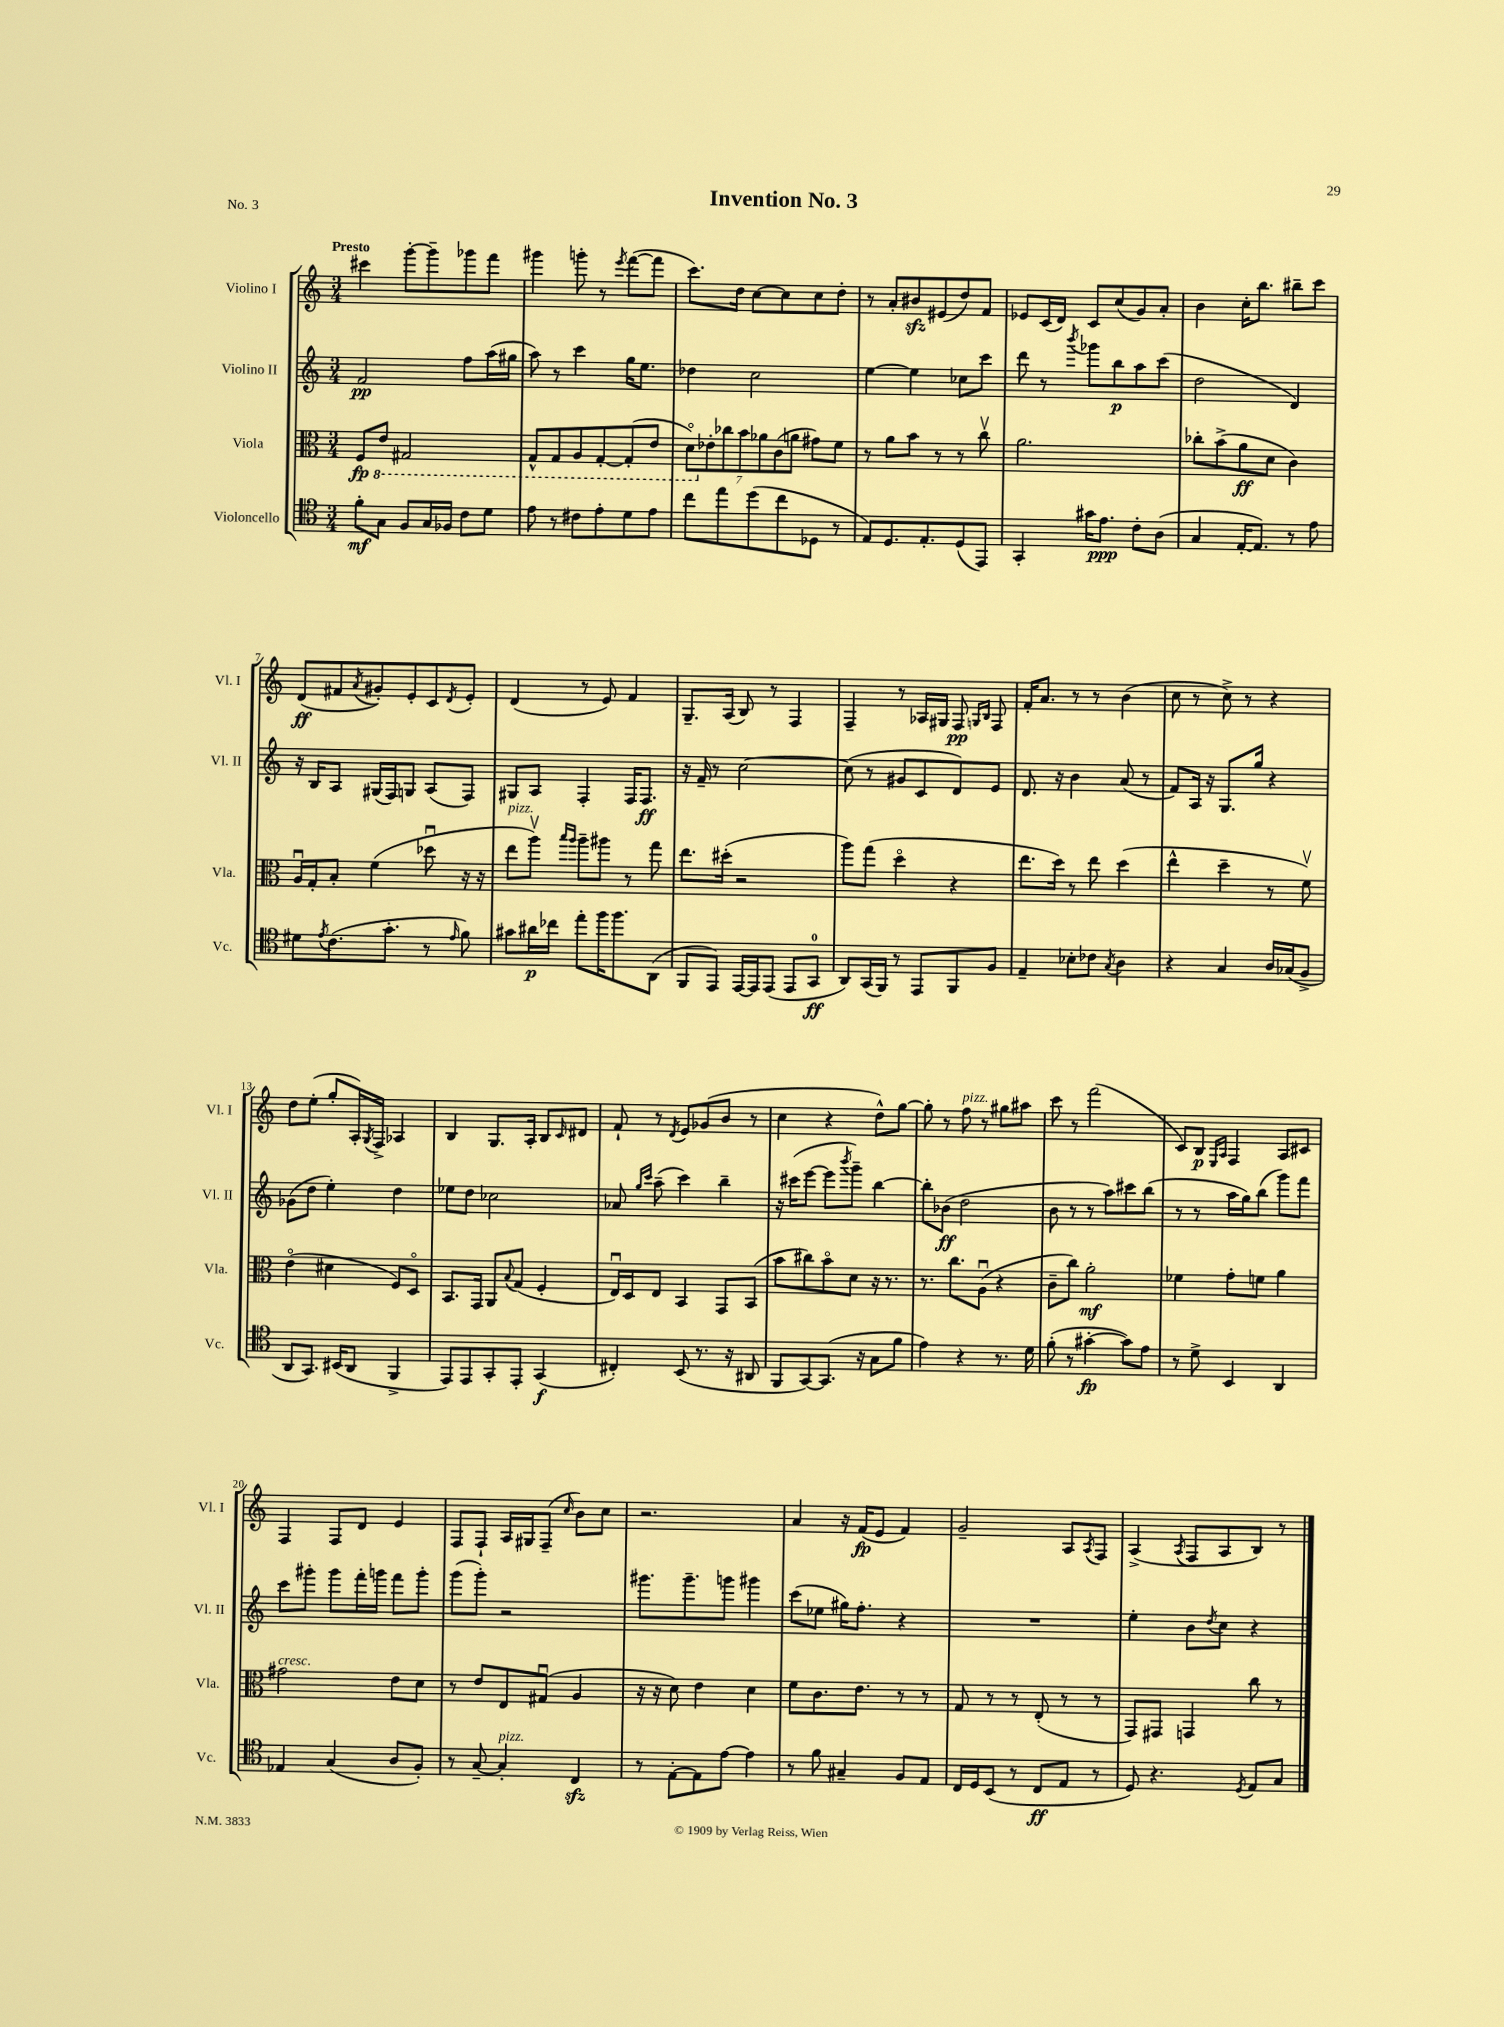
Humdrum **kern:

**kern	**dynam	**kern	**dynam	**kern	**dynam	**kern	**dynam
*part4	*part4	*part3	*part3	*part2	*part2	*part1	*part1
*staff4	*staff4	*staff3	*staff3	*staff2	*staff2	*staff1	*staff1
*I"Violoncello	*	*I"Viola	*	*I"Violino II	*	*I"Violino I	*
*I'Vc.	*	*I'Vla.	*	*I'Vl. II	*	*I'Vl. I	*
*clefC4	*	*clefC3	*	*clefG2	*	*clefG2	*
*k[]	*	*k[]	*	*k[]	*	*k[]	*
*M3/4	*	*M3/4	*	*M3/4	*	*M3/4	*
=1	=1	=1	=1	=1	=1	=1	=1
!	!	!	!	!	!	!LO:TX:a:B:t=Presto	!
8f'\L	mf	8F/L	fp	2f/	pp	4ccc#X\	.
*	*	*8ba	*	*	*	*	*
8G\J	.	8E/J	.	.	.	.	.
8F/L	.	2GG#X/	.	.	.	[8ggg'\L	.
16G/L	.	.	.	.	.	8ggg~\]	.
16F-X/JJ	.	.	.	.	.	.	.
8c\L	.	.	.	8ff\L	.	8ggg-X\	.
8d\J	.	.	.	(16aa\L	.	8fff\J	.
.	.	.	.	16gg#X\JJ	.	.	.
=2	=2	=2	=2	=2	=2	=2	=2
8e\	.	8GG^^/L	.	8aa\)	.	4ggg#X\	.
8r	.	8GG/	.	8r	.	.	.
8c#X\L	.	8AA/	.	4ccc\	.	8gggn'\	.
8e'\	.	[8GG'/	.	.	.	8r	.
.	.	.	.	.	.	8qeee/	.
8d\	.	(8GG'/]	.	16gg\KL	.	([8fff\L	.
.	.	.	.	8.ee\J	.	.	.
8e\J	.	8E/J	.	.	.	8fff\J]	.
=3	=3	=3	=3	=3	=3	=3	=3
8cc\L	.	14D\L)	.	4dd-X\	.	8.ccc\L)	.
*	*	*X8ba	*	*	*	*	*
.	.	14e-X'\	.	.	.	.	.
8ee\	.	.	.	.	.	.	.
.	.	14cc-X\	.	.	.	.	.
.	.	.	.	.	.	16dd\Jk	.
.	.	14b\	.	.	.	.	.
(8dd\	.	.	.	2cc\	.	[8cc\L	.
.	.	14a-X\	.	.	.	.	.
.	.	(14c\	.	.	.	.	.
8cc\	.	.	.	.	.	8cc\]	.
.	.	14an\J	.	.	.	.	.
8D-X\J	.	8g#X\L)	.	.	.	8cc\	.
8r	.	8f\J	.	.	.	8dd'\J	.
=4	=4	=4	=4	=4	=4	=4	=4
8E/L)	.	8r	.	[4ee\	.	8r	.
8.D/	.	8a\L	.	.	.	8a'/L	.
.	.	8b\J	.	4ee\]	.	8b#Xzz/	.
8.E'/	.	.	.	.	.	.	.
.	.	8r	.	.	.	(8e#X/	.
(8D/	.	8r	.	8cc-X\L	.	8dd/)	.
8EE/J)	.	8ccv\	.	8ccc\J	.	8f/J	.
=5	=5	=5	=5	=5	=5	=5	=5
4GG'/	.	2.a\	.	8ddd\	.	8e-X/L	.
.	.	.	.	8r	.	(16c/L	.
.	.	.	.	.	.	16d/JJ)	.
.	.	.	.	8qbbb/	.	.	.
16g#X\KL	.	.	.	8ggg-X\L	.	8c/L	.
8.e\J	ppp	.	.	.	.	.	.
.	.	.	.	8bb\	p	(8cc/	.
8c'\L	.	.	.	8aa\	.	8g/)	.
(8A\J	.	.	.	(8ccc\J	.	8a'/J	.
=6	=6	=6	=6	=6	=6	=6	=6
4G/	.	8cc-X'\L	.	2dd\	.	4b\	.
.	.	(8b^\	.	.	.	.	.
[16E'/KL	.	8a\	ff	.	.	16cc'\KL	.
8.E/J])	.	.	.	.	.	8.bb\J	.
.	.	8d\J	.	.	.	.	.
8r	.	4c\)	.	4d/)	.	8bb#X~\L	.
8e\	.	.	.	.	.	8ccc\J	.
!!LO:LB:g=z
=7	=7	=7	=7	=7	=7	=7	=7
8d#X\L	.	16Au/LL	.	16r	.	(8d/L	ff
.	.	16G'/J	.	16B/KL	.	.	.
8qe/	.	.	.	.	.	.	.
(8.c\	.	8B'/J	.	8A/J	.	8f#X/	.
.	.	.	.	.	.	8qa/	.
.	.	(4f\	.	(16G#X/LL	.	8g#X'/)	.
8.g'\J	.	.	.	16F/J)	.	.	.
.	.	.	.	8Gn/J	.	8e'/	.
8r	.	8dd-Xu\	.	(8A/L	.	8c/	.
16qqe/	.	.	.	.	.	8qd/	.
8f\)	.	16r	.	8F/J)	.	8e'/J	.
.	.	16r	.	.	.	.	.
=8	=8	=8	=8	=8	=8	=8	=8
!	!	!LO:TX:a:i:t=pizz.	!	!	!	!	!
8g#X\L	.	8ee\L	.	8G#X/L	.	(4d/	.
16a#X\L	p	8aav\J)	.	8A/J	.	.	.
16cc-X\JJ	.	.	.	.	.	.	.
.	.	16qqbb/LL	.	.	.	.	.
.	.	16qqaa/JJ	.	.	.	.	.
8ee'\L	.	8aa~\L	.	4F'/	.	8r	.
16ff\K	.	8aa#X\J	.	.	.	8e/)	.
8.ff\	.	.	.	.	.	.	.
.	.	8r	.	16F/KL	.	4f/	.
.	.	.	.	8.F/J	ff	.	.
(8AA\J	.	8gg\	.	.	.	.	.
=9	=9	=9	=9	=9	=9	=9	=9
8FF/L	.	8.ee\L	.	16r	.	8.G~/L	.
.	.	.	.	16f~/	.	.	.
8EE/J)	.	.	.	8r	.	.	.
.	.	(16dd#X'\Jk	.	.	.	(16A/Jk	.
[16EE/LL	.	2r	.	[2cc\	.	8B/)	.
16EE/J]	.	.	.	.	.	.	.
(8EE/J	.	.	.	.	.	8r	.
8EE/L	.	.	.	.	.	4F/	.
8GG/J	ff	.	.	.	.	.	.
=10	=10	=10	=10	=10	=10	=10	=10
8AA/L)	.	8aa\L)	.	(8cc\]	.	4F~/	.
(16GG/L	.	(8gg\J	.	8r	.	.	.
16FF/JJ)	.	.	.	.	.	.	.
8r	.	4dd\	.	8g#X/L	.	8r	.
8EE/L	.	.	.	8c/	.	16A-X/LL	.
.	.	.	.	.	.	16G#X/JJ	.
8FF/	.	4r	.	8d/)	.	8F/	pp
.	.	.	.	.	.	16qqGn/LL	.
.	.	.	.	.	.	16qqB/JJ	.
8F/J	.	.	.	8e/J	.	8F/	.
=11	=11	=11	=11	=11	=11	=11	=11
4E~/	.	8.ee\L	.	8.d/	.	16f'/KL	.
.	.	.	.	.	.	8.a/J	.
.	.	16dd\Jk)	.	16r	.	.	.
8B-X'\L	.	8r	.	4b\	.	8r	.
8c-X\J	.	8ee\	.	.	.	8r	.
8qG/	.	.	.	.	.	.	.
4A\	.	(4dd\	.	(8a/	.	(4b\	.
.	.	.	.	8r	.	.	.
=12	=12	=12	=12	=12	=12	=12	=12
4r	.	4ee^^\	.	8f/L)	.	8cc\	.
.	.	.	.	16A/Jk	.	8r	.
.	.	.	.	16r	.	.	.
4G/	.	4dd~\	.	8.G/L	.	8cc^\)	.
.	.	.	.	.	.	8r	.
.	.	.	.	16gg/Jk	.	.	.
16A/LL	.	8r	.	4r	.	4r	.
(16G-X/J	.	.	.	.	.	.	.
8F^/J	.	8fv\)	.	.	.	.	.
!!LO:LB:g=z
=13	=13	=13	=13	=13	=13	=13	=13
8AA/L	.	(4e\	.	(8g-X\L	.	8dd\L	.
8.GG/J)	.	.	.	8dd\J	.	(8ee'\J	.
.	.	4d#X\	.	4ee'\)	.	8gg'/L	.
(16BB#X/KL	.	.	.	.	.	.	.
8AA/J	.	.	.	.	.	16A'/L)	.
.	.	.	.	.	.	8qG/	.
.	.	.	.	.	.	16F^/JJ	.
4FF^/	.	8F/L)	.	4dd\	.	4A-X/	.
.	.	8D/J	.	.	.	.	.
=14	=14	=14	=14	=14	=14	=14	=14
8EE/L)	.	8.BB/L	.	8ee-X\L	.	4B/	.
8EE/	.	.	.	8dd\J	.	.	.
.	.	16GG/Jk	.	.	.	.	.
8GG'/	.	8AA/L	.	2cc-X\	.	8.G/L	.
.	.	8qqB/	.	.	.	.	.
8EE'/J	.	(8G/J	.	.	.	.	.
.	.	.	.	.	.	16A'/Jk	.
(4GG/	f	4F'/	.	.	.	8B/L	.
.	.	.	.	.	.	16qqc/	.
.	.	.	.	.	.	8d#X/J	.
=15	=15	=15	=15	=15	=15	=15	=15
4C#X'/)	.	16Eu/LL)	.	8a-X/	.	8f`/	.
.	.	16D/J	.	.	.	.	.
.	.	.	.	16qqgg/LL	.	.	.
.	.	.	.	16qqccc/JJ	.	.	.
.	.	8E/J	.	(8aa~\	.	8r	.
.	.	.	.	.	.	8qd/	.
(8BB/	.	4BB/	.	4ccc\)	.	8e/L	.
8.r	.	.	.	.	.	(8g-X/	.
.	.	8GG/L	.	4bb~\	.	8b/J	.
16r	.	.	.	.	.	.	.
8AA#X/	.	(8BB/J	.	.	.	8r	.
=16	=16	=16	=16	=16	=16	=16	=16
8FF/L	.	8b\L	.	16r	.	4cc\	.
.	.	.	.	(16ccc#X\KL	.	.	.
[8GG/)	.	8cc#X\)	.	[8eee\J	.	.	.
(8.GG/J]	.	8b\	.	8eee\L]	.	4r	.
.	.	.	.	8qbbb/	.	.	.
.	.	8d\J	.	8ggg~\J)	.	.	.
16r	.	.	.	.	.	.	.
8G\L	.	16r	.	[4bb\	.	8dd^^\L)	.
.	.	8.r	.	.	.	.	.
8f\J	.	.	.	.	.	[8gg\J	.
=17	=17	=17	=17	=17	=17	=17	=17
4e\)	.	8.r	.	8bb'\L]	.	8gg'\]	.
.	.	.	.	(8b-X\J	ff	8r	.
.	.	8.cc\L	.	.	.	.	.
!	!	!	!	!	!	!LO:TX:a:i:t=pizz.	!
4r	.	.	.	2dd\	.	8ff\	.
.	.	(8Au\J	.	.	.	8r	.
8.r	.	4r	.	.	.	8gg#X\L	.
.	.	.	.	.	.	8aa#X\J	.
16d\	.	.	.	.	.	.	.
=18	=18	=18	=18	=18	=18	=18	=18
(8f'\	.	8c~\L	.	8b\	.	8ccc\	.
8r	.	8cc\J)	.	8r	.	8r	.
[4g#X'\	fp	2a'\	mf	8r	.	(2fff\	.
.	.	.	.	8aa\L)	.	.	.
8g#\L])	.	.	.	8ccc#X\	.	.	.
8e\J	.	.	.	(8bb\J	.	.	.
=19	=19	=19	=19	=19	=19	=19	=19
8r	.	4f-X\	.	8r	.	8c/L)	.
8d^\	.	.	.	8r	.	8B/J	p
.	.	.	.	.	.	16qqE/LL	.
.	.	.	.	.	.	16qqA/JJ	.
4BB/	.	8g'\L	.	16aa\LL	.	4F/	.
.	.	.	.	16gg\J)	.	.	.
.	.	8fn\J	.	(8bb\J	.	.	.
4AA/	.	4a\	.	8ggg\L)	.	8A/L	.
.	.	.	.	8fff\J	.	8c#X/J	.
!!LO:LB:g=z
=20	=20	=20	=20	=20	=20	=20	=20
!	!	!LO:TX:a:i:t=cresc.	!	!	!	!	!
4E-X/	.	2g#X\	.	8ccc\L	.	4F/	.
.	.	.	.	8ggg#X'\J	.	.	.
(4G/	.	.	.	8ggg#\L	.	8F/L	.
.	.	.	.	16fff'\L	.	8d/J	.
.	.	.	.	16gggn\JJ	.	.	.
8A/L	.	8e\L	.	8fff\L	.	4e/	.
8F'/J)	.	8d\J	.	8ggg'\J	.	.	.
=21	=21	=21	=21	=21	=21	=21	=21
8r	.	8r	.	(8ggg\L	.	8F/L	.
[8G~/	.	8e/L	.	8ggg'\J)	.	8F`/J	.
!LO:TX:a:i:t=pizz.	!	!	!	!	!	!	!
4G'/]	.	8E/	.	2r	.	16A/LL	.
.	.	.	.	.	.	16G#X/J	.
.	.	(8G#Xu/J	.	.	.	(8F~/J	.
.	.	.	.	.	.	16qqcc/	.
4Czz/	.	4A/	.	.	.	8b\L)	.
.	.	.	.	.	.	8cc\J	.
=22	=22	=22	=22	=22	=22	=22	=22
8r	.	16r	.	8.ggg#X\L	.	2.r	.
.	.	16r	.	.	.	.	.
[8E'\L	.	8d\)	.	.	.	.	.
.	.	.	.	8.ggg#~\	.	.	.
8E\]	.	4e\	.	.	.	.	.
[8e\J	.	.	.	8gggn\J	.	.	.
4e\]	.	4d\	.	4ggg#X\	.	.	.
=23	=23	=23	=23	=23	=23	=23	=23
8r	.	8f\L	.	(8ccc\L	.	4a/	.
8f\	.	8.c\	.	8ee-X\J	.	.	.
4G#X~/	.	.	.	16gg#X\KL)	.	16r	.
.	.	8.e\J	.	8.ff'\J	.	(16f/KL	fp
.	.	.	.	.	.	8e/J	.
8F/L	.	8r	.	4r	.	4f/)	.
8E/J	.	8r	.	.	.	.	.
=24	=24	=24	=24	=24	=24	=24	=24
16C/LL	.	8G/	.	2.r	.	2g~/	.
16D/J	.	.	.	.	.	.	.
(8BB/J	.	8r	.	.	.	.	.
8r	.	8r	.	.	.	.	.
8C/L	ff	(8E'/	.	.	.	.	.
8E/J	.	8r	.	.	.	8A/L	.
.	.	.	.	.	.	8qA/	.
8r	.	8r	.	.	.	8F/J	.
=25	=25	=25	=25	=25	=25	=25	=25
8D/)	.	8GG/L)	.	4ee'\	.	(4A^/	.
4.r	.	8GG#X/J	.	.	.	.	.
.	.	.	.	.	.	8qA/	.
.	.	4GGn/	.	8b\L	.	8F/L	.
.	.	.	.	8qdd/	.	.	.
.	.	.	.	8cc\J	.	8A/	.
8qD/	.	.	.	.	.	.	.
8E/L	.	8cc\	.	4r	.	8B/J)	.
8G/J	.	8r	.	.	.	8r	.
==	==	==	==	==	==	==	==
*-	*-	*-	*-	*-	*-	*-	*-
